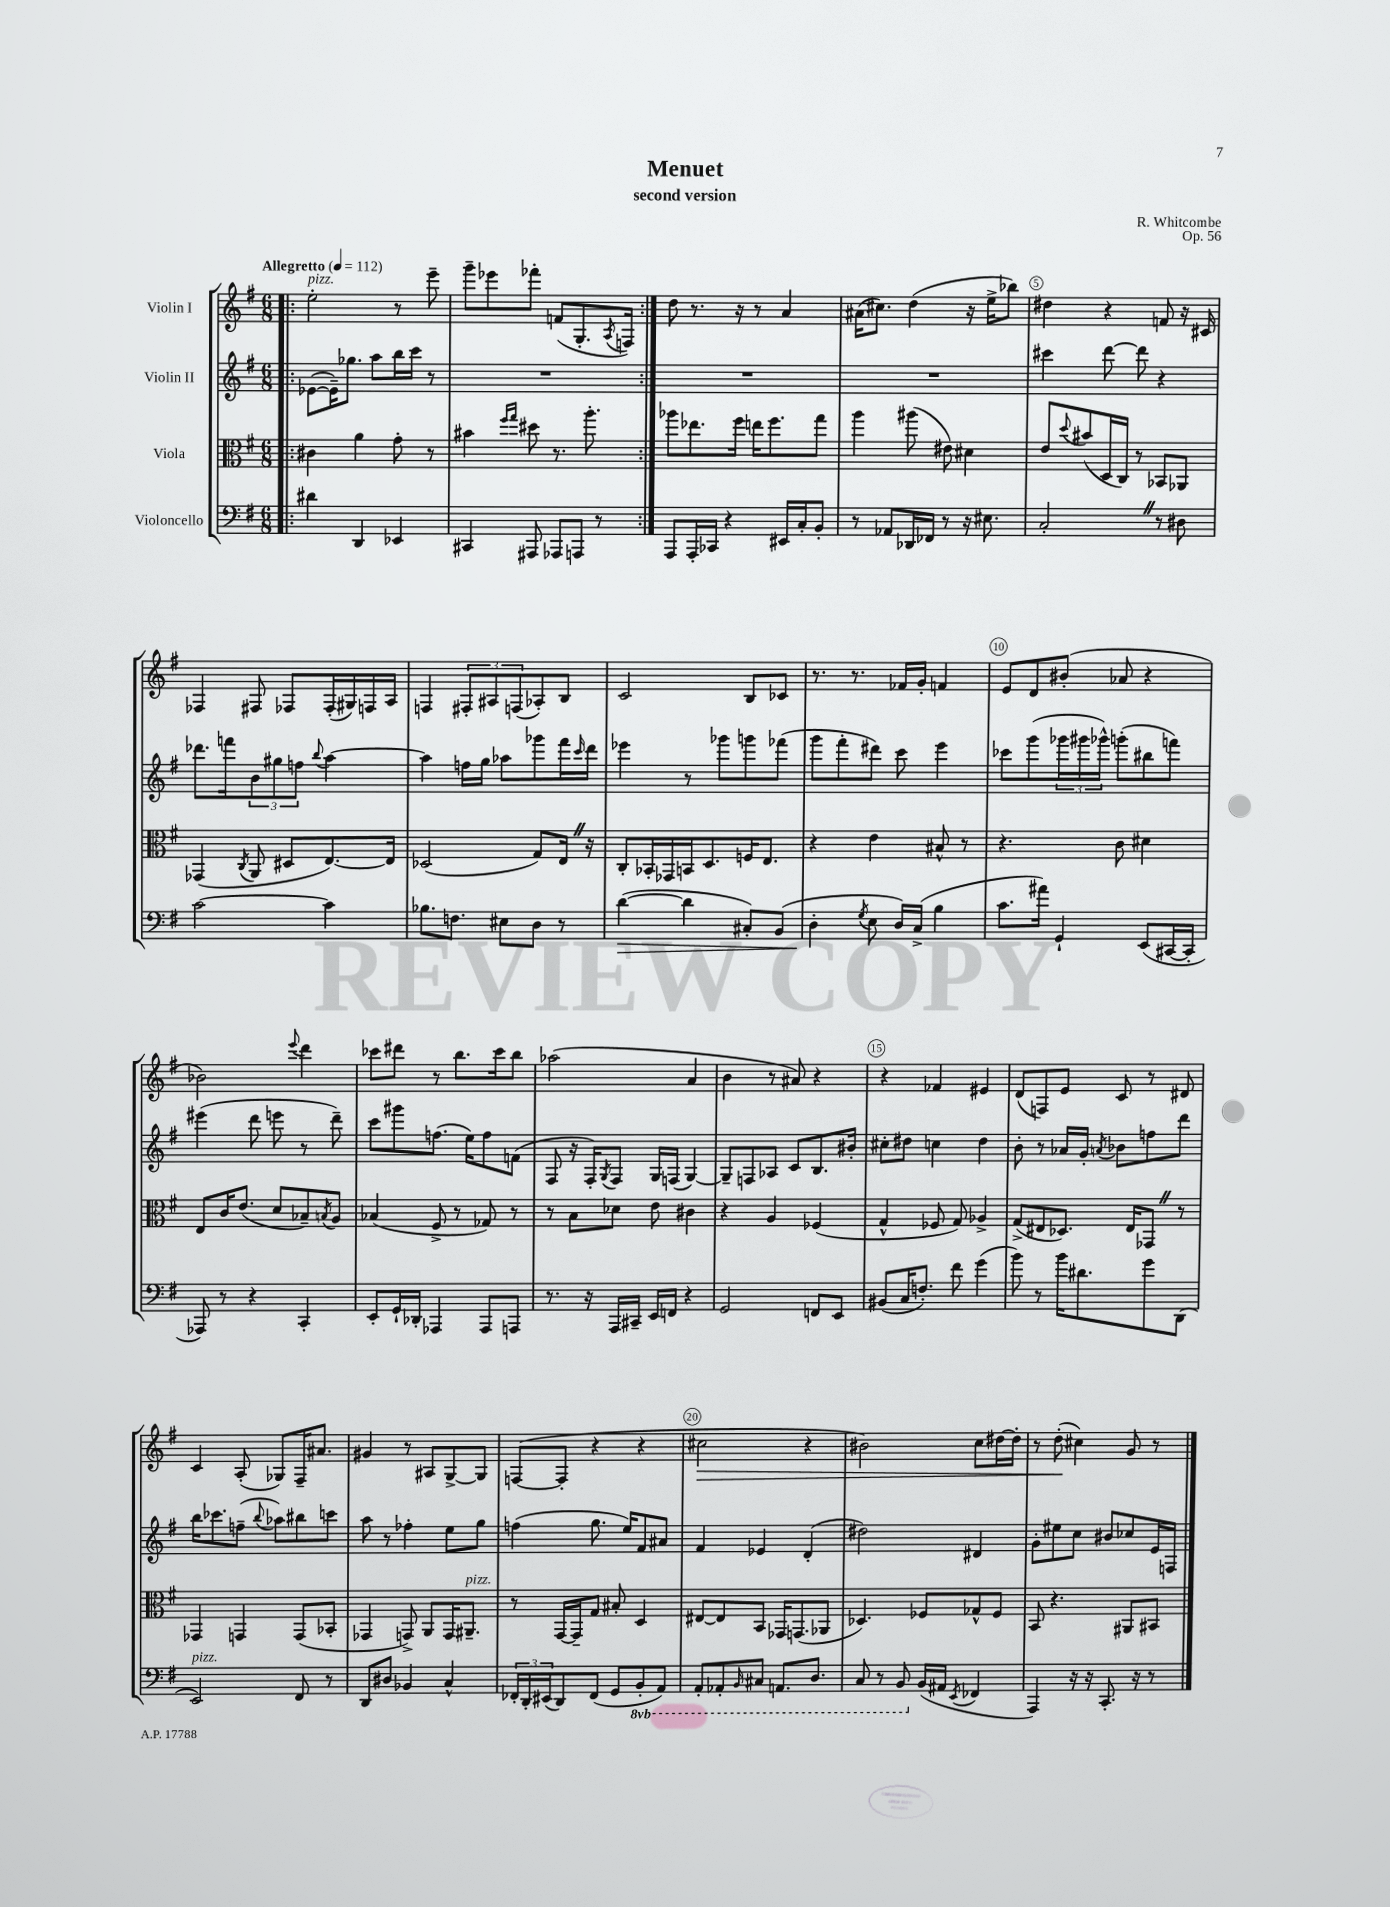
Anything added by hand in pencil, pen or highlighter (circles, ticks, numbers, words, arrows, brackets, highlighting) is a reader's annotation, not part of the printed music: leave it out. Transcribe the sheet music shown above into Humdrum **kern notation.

**kern	**kern	**kern	**kern
*staff4	*staff3	*staff2	*staff1
*clefF4	*clefC3	*clefG2	*clefG2
*k[f#]	*k[f#]	*k[f#]	*k[f#]
*M6/8	*M6/8	*M6/8	*M6/8
*MM112	*MM112	*MM112	*MM112
=!|:	=!|:	=!|:	=!|:
4d#	4c#	([8e-	2ee'
.	.	16e-~])	.
.	.	8.gg-	.
4DD	4a	.	.
.	.	8aa	.
4EE-	8g'	16bb	8r
.	.	16ccc	.
.	8r	8r	8eee~
=	=	=	=
4CC#	4b#	2.r	8ggg~
.	.	.	8eee-
.	16qqff#	.	.
.	16qqgg	.	.
8AAA#	8dd#	.	8fff-'
8AAA-	8.r	.	(8f
8AAA	.	.	8.G'
.	8.aa'	.	.
8r	.	.	.
.	.	.	8qA
.	.	.	16F)
=:|!	=:|!	=:|!	=:|!
8AAA	8aa-	2.r	8dd
16AAA'	8.ee-	.	8.r
16CC-	.	.	.
4r	.	.	.
.	16ff#	.	16r
.	16ee	.	8r
.	8.ff#	.	.
16EE#	.	.	4a
16C'	.	.	.
8BB'	8gg	.	.
=	=	=	=
8r	4aa	2.r	(16a#
.	.	.	8.cc#)
8AA-	.	.	.
16DD-	(8aa#	.	(4dd
16FF-	.	.	.
8r	8e#)	.	.
16r	4d#	.	16r
8.E#	.	.	16ee^
.	.	.	8bb-)
=	=	=	=
2C'	8e	4ccc#	4dd#
.	8qqdd	.	.
.	(8b#	.	.
.	16D	[8ddd	4r
.	16C)	.	.
.	8r	8ddd]	.
8r	8BB-	4r	8f
8D#	8AA-	.	16r
.	.	.	16c#
=	=	=	=
[2c	(4GG-	8.ddd-	4F-
.	.	16fff	.
.	8qC	.	.
.	8AA	12b	8F#
.	.	12gg#	.
.	8D#	.	8F-
.	.	12ff	.
.	.	8qqbb	.
4c]	[8.E)	[4aa	(16F-'
.	.	.	16G#)
.	.	.	16F
.	16E]	.	16A
=	=	=	=
8.B-	(2D-	4aa]	4F
8.F	.	.	.
.	.	16ff	12F#'
.	.	16gg	.
.	.	.	12A#
8E#	.	8aa-	.
.	.	.	(12F
8D	8G)	8ggg-	8A-')
8r	16E	16fff#	8B
.	.	16qqccc	.
.	16r	16ddd	.
=	=	=	=
([4d	8C'	4eee-	2c
.	16BB-'	.	.
.	16GG-	.	.
4d]	16BB	8r	.
.	8.D	.	.
.	.	8ggg-	.
8C#')	16F	8ggg	8B
.	8.E	.	.
(8BB	.	(8fff-	8c-
=	=	=	=
4D'	4r	8ggg	8.r
.	.	8fff#'	.
.	.	.	8.r
8qG	.	.	.
8E	4e	8ddd#)	.
16D)	.	8ccc	16f-
(16C^	.	.	16g'
4B	8B#^^	4eee	4f
.	8r	.	.
=	=	=	=
8.c	4.r	8ccc-	8e
.	.	(8ggg	8d
16a#)	.	.	.
4GG`	.	24ggg-	(8b#'
.	.	24ggg#	.
.	.	24ggg-^^)	.
.	8c	(8ggg'	8a-
(8EE	4d#	8bb#	4r
[16CC#	.	8fff)	.
16CC#']	.	.	.
=	=	=	=
8AAA-)	8E	(4eee#	2b-)
8r	16c	.	.
.	(8.e	.	.
4r	.	8ddd	.
.	8d	8eee	.
.	.	.	8qqeee
4CC'	8B-~)	8r	4ddd
.	8qB	.	.
.	8A	8ddd~)	.
=	=	=	=
8EE'	(4B-	8ccc	8ccc-
16GG`	.	8ggg#	8ddd#
16DD-'	.	.	.
4AAA-	8F#^	(8.ff	8r
.	8r	.	8.bb
.	.	16ee)	.
8AAA-	8G-)	8ff	.
.	.	.	16ccc-
8AAA	8r	(8f	8bb
=	=	=	=
8.r	8r	8F#	(2aa-
.	8B	16r	.
16r	.	16F#')	.
.	.	8qG	.
16AAA	8d-	8F#	.
16CC#~	.	.	.
16EE	8e	16G	.
16FF	.	(16F	.
4r	4c#	[4G)	4a
=	=	=	=
2GG	4r	8G~]	4b
.	.	8F	.
.	4A	8A-	8r
.	.	8c	8a#)
8FF	(4F-	8.B	4r
8EE	.	.	.
.	.	16b#'	.
=	=	=	=
(8BB#	4G^^	8cc#'	4r
16C	.	8dd#	.
8.F')	.	.	.
.	8F-	4cc	4f-
8f#	8G)	.	.
(4g	4A-^	4dd#	4e#
=	=	=	=
8b)	(8G^	8b'	(8d
8r	8E#	8r	8F)
16b	8.D-)	16a-	8e
8.d#	.	16g'	.
.	.	8qa	.
.	.	8b-	8c
.	16E#	.	.
8g	8GG-	8ff	8r
(8DD	8r	8ddd	8d#
=	=	=	=
2EE)	4GG-	16bb	4c
.	.	8.ccc-	.
.	4GG	(8ff~	(8A'
.	.	8qqbb	.
.	.	8aa-)	8G-)
8FF#	(8GG	8bb#	16F#~
.	.	.	8.a#
8r	8BB-'	8ccc	.
=	=	=	=
8DD	4GG-	8aa	4g#
8D#	.	8r	.
4BB-	8GG^)	4ff-'	8r
.	8AA	.	8A#
4C^^	16GG	8ee	[8G^
.	8.AA#~	.	.
.	.	8gg	8G]
=	=	=	=
24FF-'	8r	(4ff	([8F
24DD'	.	.	.
(24EE#	.	.	.
8DD)	[16GG	.	8F']
.	16GG~]	.	.
(8FF-	8G	8.gg	4r
8GG	8B#'	.	.
.	.	16ee)	.
8BBB'	4D	8f#	4r
8AAA)	.	8a#	.
=	=	=	=
8AAA'	[8E#	4f#	2cc#
8AAA-'	8E#]	.	.
16qqBBB	.	.	.
8CC#	8BB	4e-	.
8.AAA	16GG-	.	.
.	(8.GG	.	.
.	.	(4d'	4r
8.DD	.	.	.
.	8AA-	.	.
=	=	=	=
8CC	4.D-)	2dd#)	2b#)
8r	.	.	.
8BBB	.	.	.
(16BB	8F-	.	.
16AA#	.	.	.
8qEE	.	.	.
4FF-	8G-^^	4d#	8cc
.	8F-	.	[16dd#
.	.	.	16dd#']
=	=	=	=
4AAA)	8BB	8g'	8r
.	4.r	8ee#	(8dd'
16r	.	8cc	4cc#)
16r	.	.	.
8.CC'	.	8b#	.
.	8AA#	8cc-	8g
16r	.	.	.
8r	8BB#	16e	8r
.	.	16F	.
==	==	==	==
*-	*-	*-	*-
